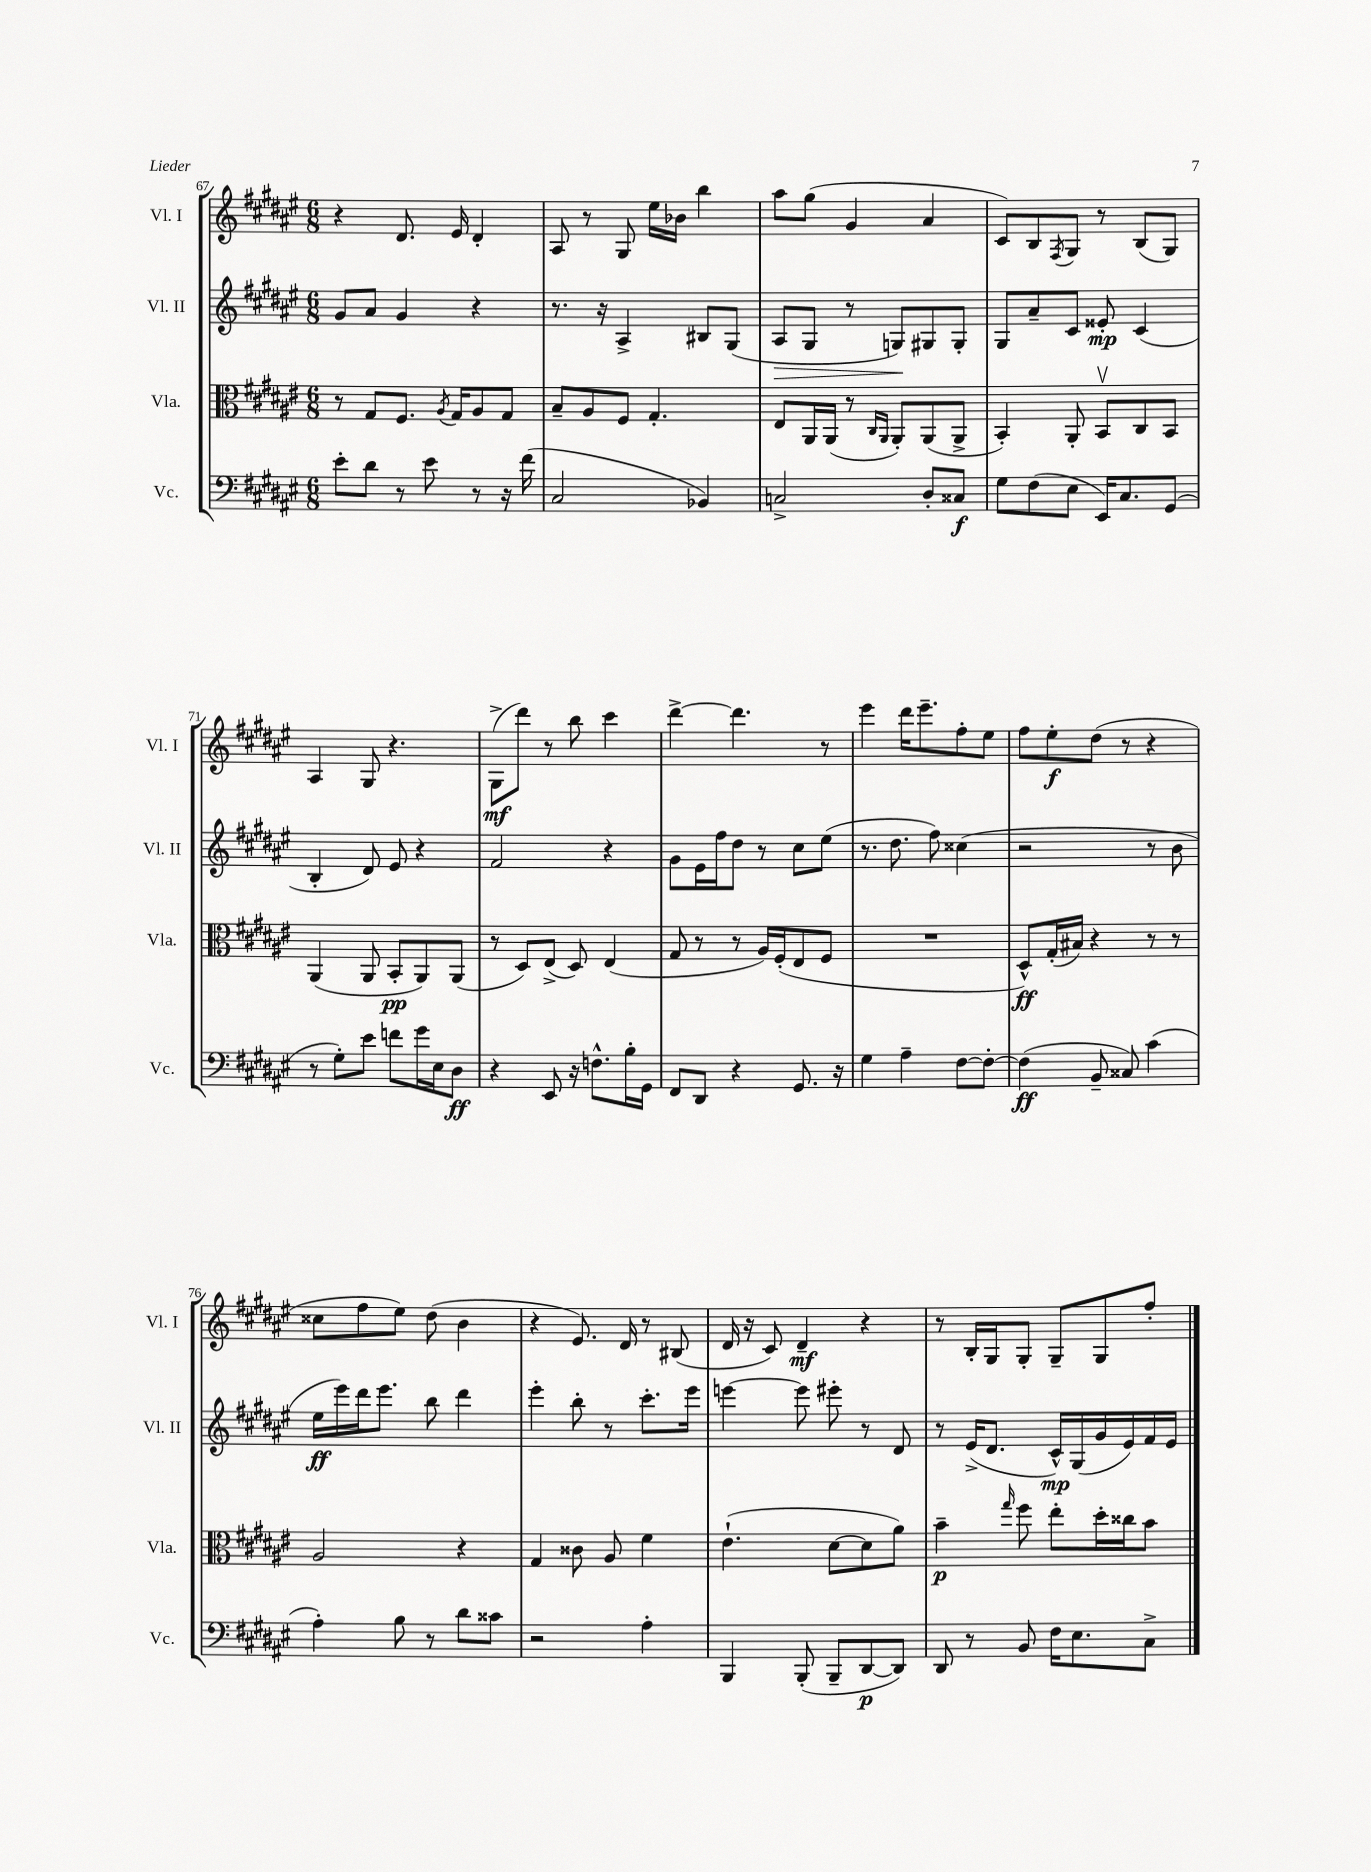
<<
\new StaffGroup <<
\new Staff = "s0" \with { instrumentName = "Vl. I" shortInstrumentName = "Vl. I" } {
    \clef treble \key fis \major \numericTimeSignature \time 6/8
    r4 dis'8. eis'16 dis'4-. |
    ais8 r8 gis8 eis''16 bes'16 b''4 |
    ais''8 gis''8( gis'4 ais'4 |
    cis'8) b8 \acciaccatura { fis8 } gis8 r8 b8( gis8) |
    ais4 gis8 r4. |
    gis8->\mf( dis'''8) r8 b''8 cis'''4 |
    dis'''4~-> dis'''4. r8 |
    eis'''4 dis'''16 eis'''8.-- fis''8-. eis''8 |
    fis''8 eis''8-.\f dis''8( r8 r4 |
    cisis''8 fis''8 eis''8) dis''8( b'4 |
    r4 eis'8.) dis'16 r8 bis8( |
    dis'16 r16 cis'8) dis'4--\mf r4 |
    r8 b16-. gis16 gis8-. gis8-- gis8 fis''8-. \bar "|." |
}
\new Staff = "s1" \with { instrumentName = "Vl. II" shortInstrumentName = "Vl. II" } {
    \clef treble \key fis \major \numericTimeSignature \time 6/8
    gis'8 ais'8 gis'4 r4 |
    r8. r16 ais4-> bis8 gis8( |
    ais8\> gis8 r8 g8\!) gis8 gis8-. |
    gis8 ais'8-- cis'8 eisis'8-.\mp cis'4( |
    b4-. dis'8) eis'8 r4 |
    fis'2 r4 |
    gis'8 eis'16 fis''16 dis''8 r8 cis''8 eis''8( |
    r8. dis''8. fis''8) cisis''4( |
    r2 r8 b'8 |
    eis''16\ff eis'''16) dis'''16 eis'''8. b''8 dis'''4 |
    eis'''4-. b''8-. r8 cis'''8.-. eis'''16 |
    e'''4~ e'''8 eis'''8-. r8 dis'8 |
    r8 eis'16->( dis'8. cis'16-^\mp) gis16( gis'16 eis'16) fis'16 eis'16 \bar "|." |
}
\new Staff = "s2" \with { instrumentName = "Vla." shortInstrumentName = "Vla." } {
    \clef alto \key fis \major \numericTimeSignature \time 6/8
    r8 gis8 fis8. \acciaccatura { ais8 } gis16 ais8 gis8 |
    b8-- ais8 fis8 gis4.-. |
    eis8 ais,16 ais,16( r8 \grace { cis16 ais,16 } ais,8-.) ais,8( ais,8-> |
    b,4-.) ais,8-. b,8\upbow cis8 b,8 |
    ais,4( ais,8 b,8-.\pp ais,8) ais,8( |
    r8 dis8) eis8->( dis8) eis4( |
    gis8 r8 r8 ais16) fis16-.( eis8 fis8 |
    R2. |
    dis8-^\ff) gis16-.( bis16) r4 r8 r8 |
    ais2 r4 |
    gis4 cisis'8 ais8 fis'4 |
    eis'4.-!( dis'8~ dis'8 ais'8) |
    b'4--\p \grace { gis''16 } fis''8 eis''8-. dis''16-. cisis''16 b'8 \bar "|." |
}
\new Staff = "s3" \with { instrumentName = "Vc." shortInstrumentName = "Vc." } {
    \clef bass \key fis \major \numericTimeSignature \time 6/8
    eis'8-. dis'8 r8 eis'8 r8 r16 fis'16( |
    cis2 bes,4) |
    c2-> dis8-. cisis8\f |
    gis8 fis8( eis8 eis,16) cis8. gis,8( |
    r8 gis8-.) eis'8 f'8 gis'16 eis16 dis8\ff |
    r4 eis,8 r16 f8.-^ b16-. gis,16 |
    fis,8 dis,8 r4 gis,8. r16 |
    gis4 ais4-- fis8~ fis8~-. |
    fis4\ff( b,8-- cisis8) cis'4( |
    ais4-.) b8 r8 dis'8 cisis'8 |
    r2 ais4-. |
    b,,4 b,,8-.( b,,8-- dis,8~\p dis,8) |
    dis,8 r8 b,8 fis16 eis8. cis8-> \bar "|." |
}
>>
>>
\layout { \context { \Score currentBarNumber = #67 } }
